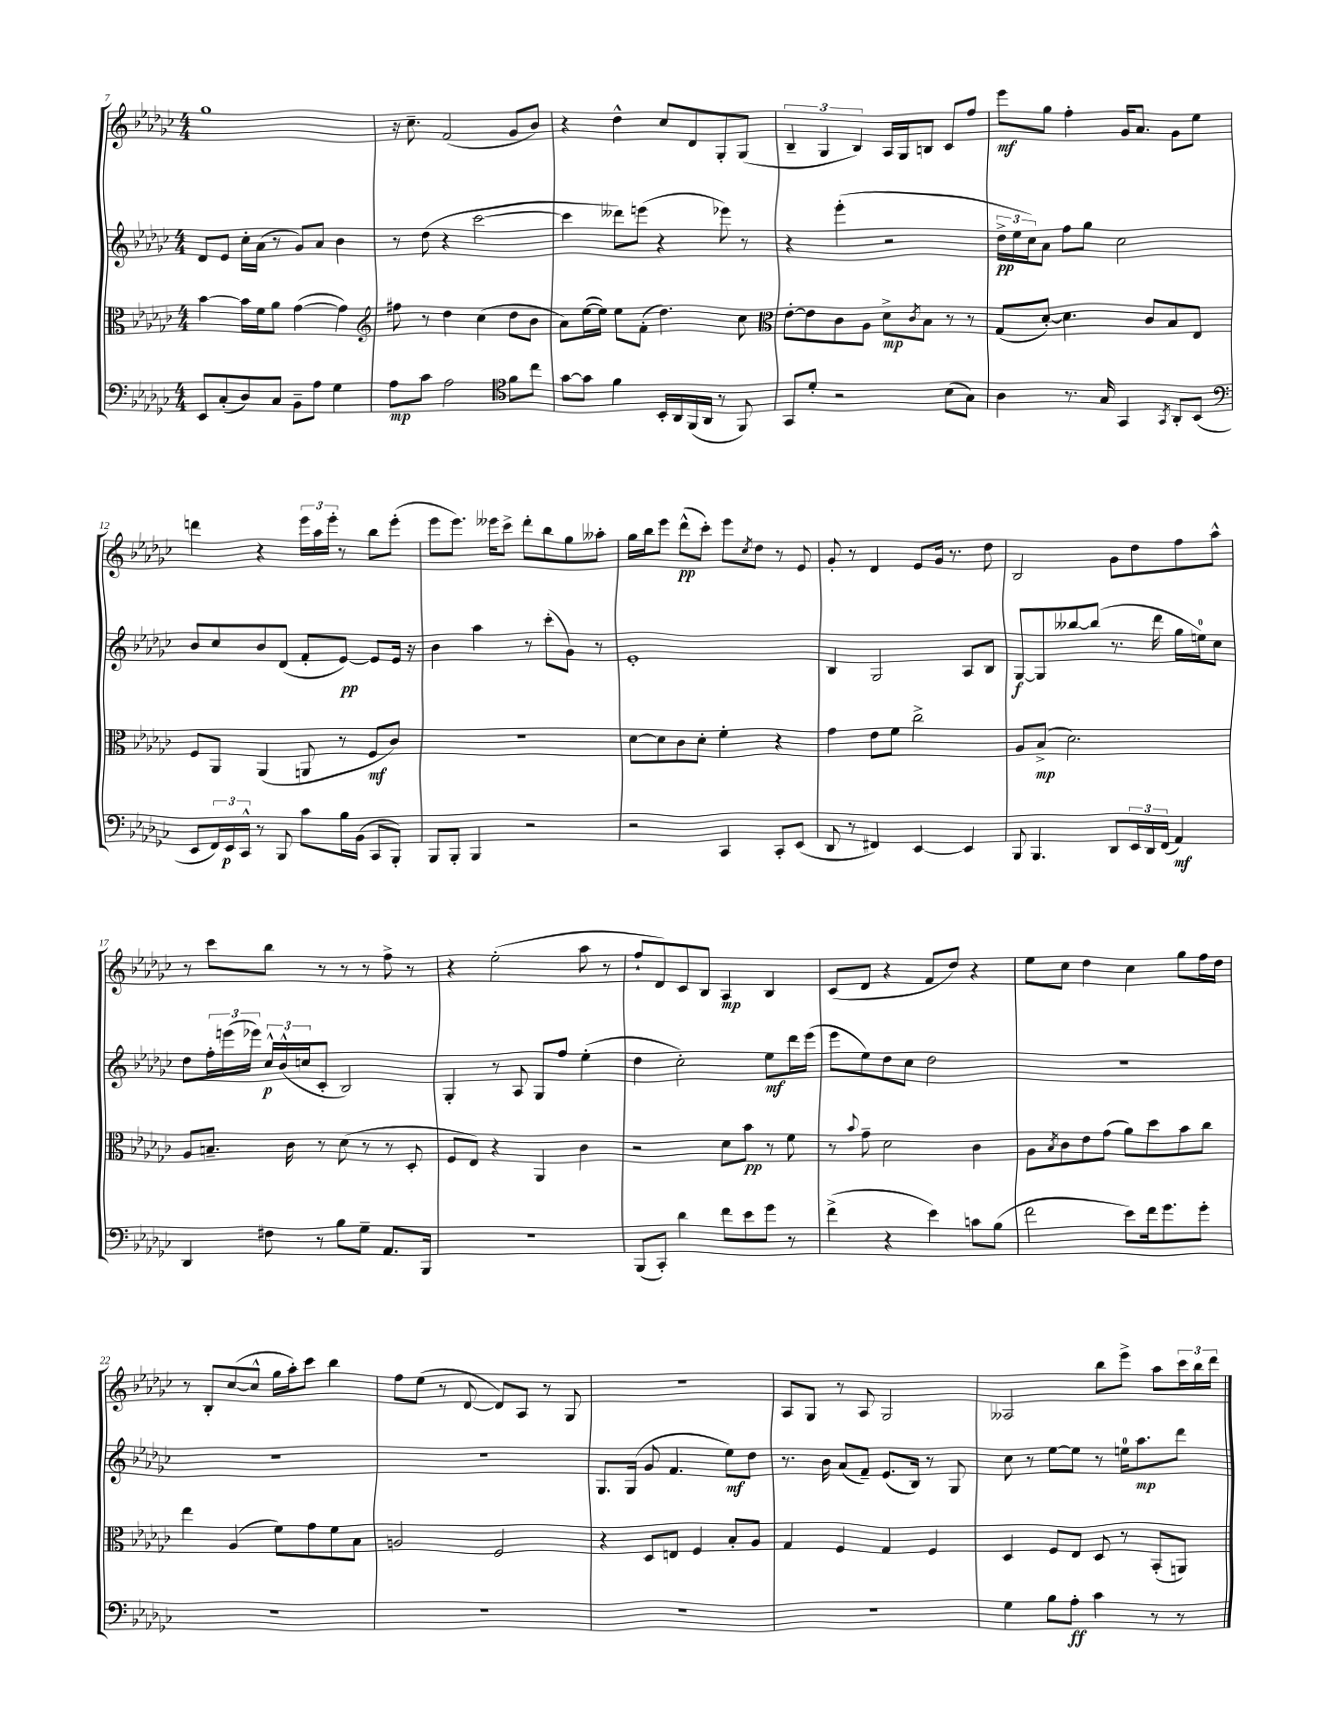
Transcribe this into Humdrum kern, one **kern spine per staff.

**kern	**dynam	**kern	**dynam	**kern	**dynam	**kern	**dynam
*part4	*part4	*part3	*part3	*part2	*part2	*part1	*part1
*staff4	*staff4	*staff3	*staff3	*staff2	*staff2	*staff1	*staff1
*clefF4	*	*clefC3	*	*clefG2	*	*clefG2	*
*k[b-e-a-d-g-c-]	*	*k[b-e-a-d-g-c-]	*	*k[b-e-a-d-g-c-]	*	*k[b-e-a-d-g-c-]	*
*M4/4	*	*M4/4	*	*M4/4	*	*M4/4	*
=7	=7	=7	=7	=7	=7	=7	=7
8EE-/L	.	[4b-\	.	8d-/L	.	1gg-	.
(8C-'/	.	.	.	8e-/J	.	.	.
8D-/)	.	16b-\LL]	.	16cc-'\LL	.	.	.
.	.	16f\J	.	(16a-\JJ	.	.	.
8C-/J	.	8a-\J	.	8r	.	.	.
8BB-~\L	.	([4g-\	.	8g-/L)	.	.	.
8A-\J	.	.	.	8a-/J	.	.	.
4G-\	.	4g-\])	.	4b-\	.	.	.
=8	=8	=8	=8	=8	=8	=8	=8
*	*	*clefG2	*	*	*	*	*
8A-\L	mp	8ff#X\	.	8r	.	16r	.
.	.	.	.	.	.	8.cc-~\	.
8c-\J	.	8r	.	(8dd-\	.	.	.
2A-\	.	4dd-\	.	4r	.	(2f/	.
.	.	(4cc-\	.	[2ccc-\	.	.	.
*clefC4	*	*	*	*	*	*	*
8f\L	.	8dd-\L	.	.	.	8g-/L	.
8cc-\J	.	8b-\J	.	.	.	8b-/J)	.
=9	=9	=9	=9	=9	=9	=9	=9
[8g-\L	.	8a-\L)	.	4ccc-\]	.	4r	.
8g-\J]	.	([16ee-\L	.	.	.	.	.
.	.	16ee-\JJ])	.	.	.	.	.
4f\	.	8ee-\L	.	8ddd--X\L)	.	4dd-^^\	.
.	.	(8f'\J	.	(8eeen\J	.	.	.
16BB-'/LL	.	4.dd-\)	.	4r	.	8cc-/L	.
16AA-/	.	.	.	.	.	.	.
(16FF/	.	.	.	.	.	8d-/	.
16AA-/JJ	.	.	.	.	.	.	.
8r	.	.	.	8eee-X\)	.	8G-'/	.
8FF/)	.	8cc-\	.	8r	.	(8G-/J	.
=10	=10	=10	=10	=10	=10	=10	=10
*	*	*clefC3	*	*	*	*	*
8GG-/L	.	[8e-'\L	.	4r	.	6B-~/	.
8d-'/J	.	8e-\]	.	.	.	.	.
.	.	.	.	.	.	6G-/	.
2r	.	8c-\	.	(4eee-'\	.	.	.
.	.	.	.	.	.	6B-/)	.
.	.	8A-\J	.	.	.	.	.
.	.	8d-^\L	mp	2r	.	16A-/LL	.
.	.	.	.	.	.	16G-/J	.
.	.	8qc-/	.	.	.	.	.
.	.	8B-\J	.	.	.	8Bn/J	.
(8B-\L	.	8r	.	.	.	8c-/L	.
8G-\J)	.	8r	.	.	.	8ff/J	.
=11	=11	=11	=11	=11	=11	=11	=11
4A-\	.	(8G-/L	.	24dd-^\LL	pp	8eee-\L	mf
.	.	.	.	24ee-\	.	.	.
.	.	.	.	24cc-\J)	.	.	.
.	.	[8d-'/J)	.	8a-\J	.	8gg-\J	.
8.r	.	4.d-\]	.	8ff\L	.	4ff'\	.
.	.	.	.	8gg-\J	.	.	.
16G-/	.	.	.	.	.	.	.
4GG-/	.	.	.	2cc-\	.	16g-/KL	.
.	.	.	.	.	.	8.a-/J	.
.	.	8c-/L	.	.	.	.	.
8qGG-/	.	.	.	.	.	.	.
8AA-'/L	.	8B-/	.	.	.	8g-\L	.
(8BB-/J	.	8E-/J	.	.	.	8ee-\J	.
!!LO:LB:g=z
=12	=12	=12	=12	=12	=12	=12	=12
*clefF4	*	*	*	*	*	*	*
8EE-/L	.	8F/L	.	8b-/L	.	4dddn\	.
24FF/L)	.	8AA-/J	.	8cc-/	.	.	.
24EE-/	p	.	.	.	.	.	.
24CC-^^/JJ	.	.	.	.	.	.	.
8r	.	(4AA-/	.	8b-/	.	4r	.
8BBB-/	.	.	.	(8d-/J	.	.	.
8c-\L	.	8AAn/	.	8f'/L	.	24eee-\LL	.
.	.	.	.	.	.	24aa-\	.
.	.	.	.	.	.	24eee-'\JJ	.
16B-\L	.	8r	.	[8e-/J)	pp	8r	.
(16BB-\JJ	.	.	.	.	.	.	.
8CC-/L	.	8F/L	mf	8e-/L]	.	8bb-\L	.
8BBB-'/J)	.	8c-/J)	.	16e-/Jk	.	(8eee-'\J	.
.	.	.	.	16r	.	.	.
=13	=13	=13	=13	=13	=13	=13	=13
8BBB-/L	.	1r	.	4b-\	.	8eee-\L	.
8BBB-'/J	.	.	.	.	.	8.eee-\J)	.
4BBB-/	.	.	.	4aa-\	.	.	.
.	.	.	.	.	.	16eee--X\KL	.
.	.	.	.	.	.	8ccc-^\J	.
2r	.	.	.	8r	.	8ddd-'\L	.
.	.	.	.	(8ccc-'\L	.	8bb-\	.
.	.	.	.	8g-\J)	.	8gg-\	.
.	.	.	.	8r	.	8aa--X'\J	.
=14	=14	=14	=14	=14	=14	=14	=14
2r	.	[8d-\L	.	1e-'	.	16gg-\LL	.
.	.	.	.	.	.	16bb-\J	.
.	.	8d-\]	.	.	.	8eee-\J	.
.	.	8c-\	.	.	.	(8ddd-^^\L	pp
.	.	8d-'\J	.	.	.	8ccc-'\J)	.
4CC-/	.	4f'\	.	.	.	8eee-\L	.
.	.	.	.	.	.	8qcc-/	.
.	.	.	.	.	.	8dd-\J	.
8CC-'/L	.	4r	.	.	.	8r	.
(8EE-/J	.	.	.	.	.	8e-/	.
=15	=15	=15	=15	=15	=15	=15	=15
8DD-/	.	4g-\	.	4B-/	.	8g-'/	.
8r	.	.	.	.	.	8r	.
4FF#X/)	.	8e-\L	.	2G-/	.	4d-/	.
.	.	8f\J	.	.	.	.	.
[4EE-/	.	2cc-^\	.	.	.	8e-/L	.
.	.	.	.	.	.	16g-/Jk	.
.	.	.	.	.	.	8.r	.
4EE-/]	.	.	.	8A-/L	.	.	.
.	.	.	.	8B-/J	.	8dd-\	.
=16	=16	=16	=16	=16	=16	=16	=16
8BBB-/	.	8A-/L	.	[8G-/L	f	2B-/	.
4.BBB-/	.	(8B-^/J	mp	8G-/]	.	.	.
.	.	2.d-\)	.	[8bb--X/	.	.	.
.	.	.	.	(8bb--/J]	.	.	.
8DD-/L	.	.	.	8.r	.	8g-\L	.
24EE-/L	.	.	.	.	.	8dd-\	.
24DD-/	.	.	.	.	.	.	.
.	.	.	.	16ddd-\	.	.	.
(24FF/JJ	.	.	.	.	.	.	.
4AA-/)	mf	.	.	16gg-\LL	.	8ff\	.
.	.	.	.	16een\J)	.	.	.
.	.	.	.	8cc-\J	.	8aa-^^\J	.
!!LO:LB:g=z
=17	=17	=17	=17	=17	=17	=17	=17
4DD-/	.	8A-/L	.	8dd-\L	.	8r	.
.	.	8.Bn~/J	.	24ff'\L	.	8ccc-\L	.
.	.	.	.	(24eeen\	.	.	.
.	.	.	.	24eee-X\JJ)	.	.	.
8F#X\	.	.	.	24cc-^^/LL	p	8bb-\J	.
.	.	.	.	(24b-^^/	.	.	.
.	.	16c-\	.	.	.	.	.
.	.	.	.	24ccn/J	.	.	.
8r	.	8r	.	8c-'/J	.	8r	.
8B-\L	.	(8d-\	.	2B-/)	.	8r	.
8G-~\J	.	8r	.	.	.	8r	.
8.AA-/L	.	8r	.	.	.	8ff^\	.
.	.	8D-'/	.	.	.	8r	.
16BBB-/Jk	.	.	.	.	.	.	.
=18	=18	=18	=18	=18	=18	=18	=18
1r	.	8F/L	.	4G-'/	.	4r	.
.	.	8E-/J)	.	.	.	.	.
.	.	4r	.	8r	.	(2ee-'\	.
.	.	.	.	8A-/	.	.	.
.	.	4AA-/	.	8G-/L	.	.	.
.	.	.	.	8ff/J	.	.	.
.	.	4c-\	.	(4ee-'\	.	8aa-\	.
.	.	.	.	.	.	8r	.
=19	=19	=19	=19	=19	=19	=19	=19
(8BBB-/L	.	2r	.	4dd-\	.	8ff`/L	.
8CC-'/J)	.	.	.	.	.	8d-/)	.
4d-\	.	.	.	2cc-'\)	.	8c-/	.
.	.	.	.	.	.	8B-/J	.
8f\L	.	8d-\L	.	.	.	4A-/	mp
8e-\	.	8b-\J	pp	.	.	.	.
8g-\J	.	8r	.	8ee-\L	mf	4B-/	.
8r	.	8f\	.	16ddd-\L	.	.	.
.	.	.	.	(16eee-\JJ	.	.	.
=20	=20	=20	=20	=20	=20	=20	=20
(4f^\	.	8r	.	8eee-\L	.	(8c-/L	.
.	.	8qqb-/	.	.	.	.	.
.	.	8g-~\	.	8ee-\)	.	8d-/J	.
4r	.	2d-\	.	8dd-\	.	4r	.
.	.	.	.	8cc-\J	.	.	.
4e-\)	.	.	.	2dd-\	.	8f/L	.
.	.	.	.	.	.	8dd-/J)	.
8cn\L	.	4c-\	.	.	.	4r	.
(8B-\J	.	.	.	.	.	.	.
=21	=21	=21	=21	=21	=21	=21	=21
2f\	.	8A-\L	.	1r	.	8ee-\L	.
.	.	8qB-/	.	.	.	.	.
.	.	8c-\	.	.	.	8cc-\J	.
.	.	8e-\	.	.	.	4dd-\	.
.	.	(8g-\J	.	.	.	.	.
8e-\L)	.	8a-\L)	.	.	.	4cc-\	.
16f\k	.	8dd-\	.	.	.	.	.
8.g-\	.	.	.	.	.	.	.
.	.	8b-\	.	.	.	8gg-\L	.
8g-'\J	.	8cc-\J	.	.	.	16ff\L	.
.	.	.	.	.	.	16dd-\JJ	.
!!LO:LB:g=z
=22	=22	=22	=22	=22	=22	=22	=22
1r	.	4ee-\	.	1r	.	8r	.
.	.	.	.	.	.	8B-'/L	.
.	.	(4A-/	.	.	.	([8cc-/	.
.	.	.	.	.	.	8cc-^^/J]	.
.	.	8f\L)	.	.	.	16gg-\LL	.
.	.	.	.	.	.	16aa-'\J)	.
.	.	8g-\	.	.	.	8ccc-\J	.
.	.	8f\	.	.	.	4bb-\	.
.	.	8B-\J	.	.	.	.	.
=23	=23	=23	=23	=23	=23	=23	=23
1r	.	2An/	.	1r	.	8ff\L	.
.	.	.	.	.	.	(8ee-\J	.
.	.	.	.	.	.	8r	.
.	.	.	.	.	.	[8d-/	.
.	.	2F/	.	.	.	8d-/L])	.
.	.	.	.	.	.	8A-/J	.
.	.	.	.	.	.	8r	.
.	.	.	.	.	.	8G-/	.
=24	=24	=24	=24	=24	=24	=24	=24
1r	.	4r	.	8.G-/L	.	1r	.
.	.	.	.	(16G-/Jk	.	.	.
.	.	8D-/L	.	8g-/	.	.	.
.	.	8En/J	.	4.f/	.	.	.
.	.	4F/	.	.	.	.	.
.	.	8B-'/L	.	8ee-\L)	mf	.	.
.	.	8A-/J	.	8dd-\J	.	.	.
=25	=25	=25	=25	=25	=25	=25	=25
1r	.	4G-/	.	8.r	.	8A-/L	.
.	.	.	.	.	.	8G-/J	.
.	.	.	.	16b-\	.	.	.
.	.	4F/	.	(8a-/L	.	8r	.
.	.	.	.	8f~/J)	.	8A-/	.
.	.	4G-/	.	(8.e-/L	.	2G-/	.
.	.	.	.	16B-/Jk)	.	.	.
.	.	4F/	.	8r	.	.	.
.	.	.	.	8G-/	.	.	.
=26	=26	=26	=26	=26	=26	=26	=26
4G-\	.	4D-/	.	8cc-\	.	2A--X/	.
.	.	.	.	8r	.	.	.
8B-\L	.	8F/L	.	[8ee-\L	.	.	.
8A-'\J	ff	8E-/J	.	8ee-\J]	.	.	.
4c-\	.	8D-/	.	8r	.	8bb-\L	.
.	.	8r	.	16een\KL	.	8eee-^\J	.
.	.	.	.	8.aa-\	mp	.	.
8r	.	(8BB-'/L	.	.	.	8aa-\L	.
8r	.	8AAn/J)	.	8ddd-\J	.	24ccc-\L	.
.	.	.	.	.	.	24bb-\	.
.	.	.	.	.	.	24ddd-\JJ	.
==	==	==	==	==	==	==	==
*-	*-	*-	*-	*-	*-	*-	*-
